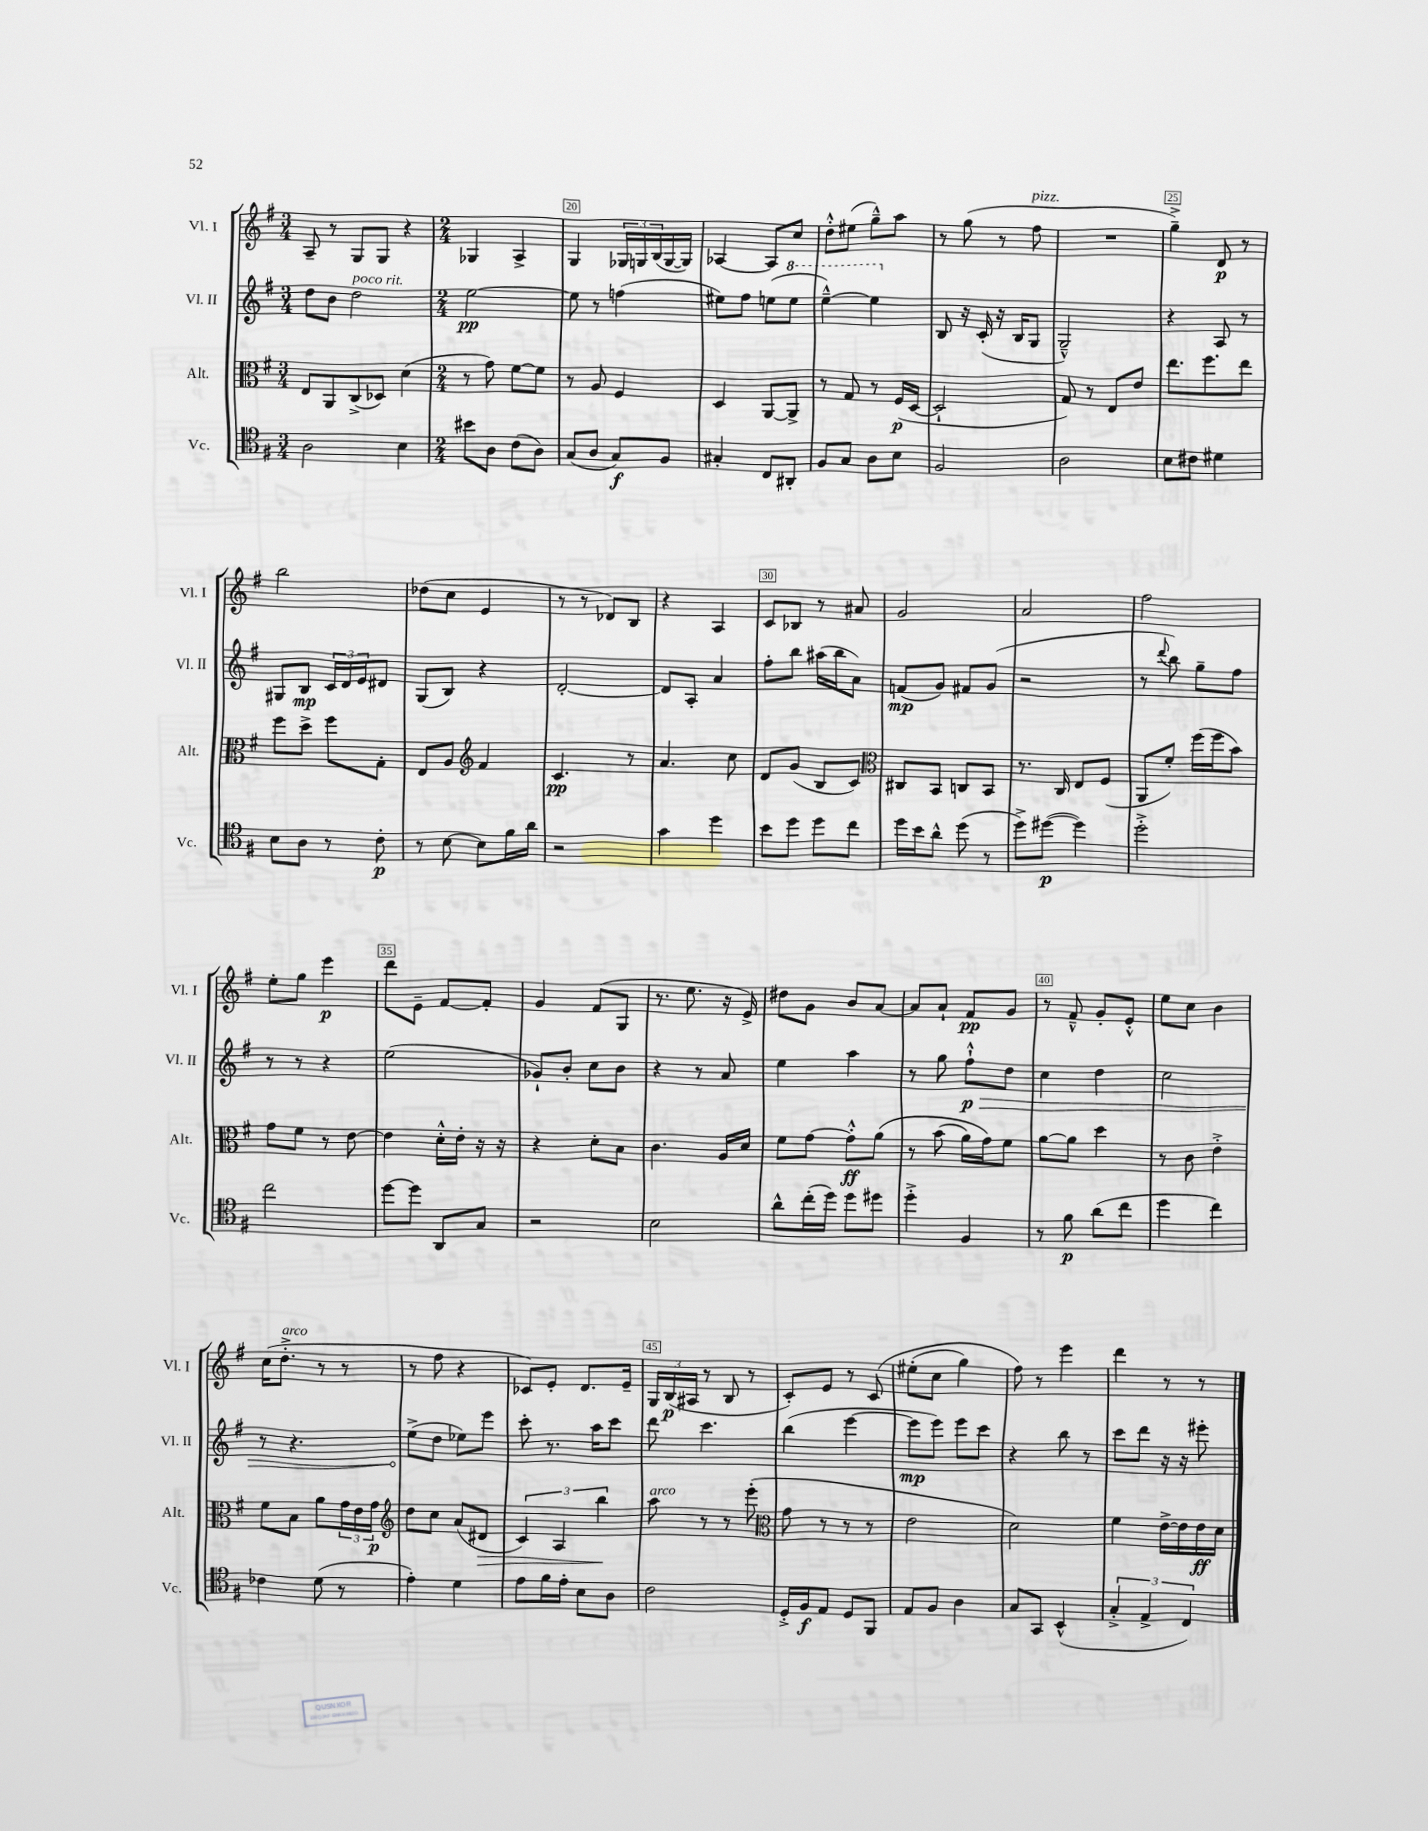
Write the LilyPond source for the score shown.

<<
\new StaffGroup <<
\new Staff = "s0" \with { instrumentName = "Vl. I" shortInstrumentName = "Vl. I" } {
    \clef treble \key g \major \numericTimeSignature \time 3/4
    a8-- r8 g8 g8 r4 |
    \numericTimeSignature \time 2/4 ges4 a4-> |
    g4 \tuplet 3/2 { ges16 g16 b16( } g16~ g16) |
    aes4~ aes8 c''8 |
    d''8-.-^ eis''8( g''8---^) a''8 |
    r8 g''8( r8 fis''8^\markup { \italic "pizz." } |
    R2 |
    g''4--->) d'8\p r8 |
    b''2 |
    des''8( c''8 e'4 |
    r8 r8 des'8) b8 |
    r4 a4 |
    c'8 bes8 r8 ais'8 |
    g'2 |
    a'2 |
    fis''2 |
    e''8-. g''8 e'''4\p |
    d'''8 e'8-- fis'8~ fis'8-. |
    g'4 fis'8( g8 |
    r8. e''8. r16 e'16->) |
    dis''8 g'8 b'8 a'8~ |
    a'8 a'8-! fis'8\pp g'8 |
    r8 fis'8---^ g'8-. e'8-.-^ |
    e''8 c''8 b'4 |
    c''16( d''8.-.->^\markup { \italic "arco" } r8 r8 |
    r8 fis''8 r4 |
    ces'8) e'8-. d'8. e'16-- |
    \tuplet 3/2 { g16 b16\p( ais16 } r8 b8 r8 |
    c'8-.) e'8 r8 c'8\( |
    eis''8-.( c''8 g''4) |
    fis''8\) r8 e'''4 |
    d'''4 r8 r8 \bar "|." |
}
\new Staff = "s1" \with { instrumentName = "Vl. II" shortInstrumentName = "Vl. II" } {
    \clef treble \key g \major \numericTimeSignature \time 3/4
    d''8 b'8 d''2^\markup { \italic "poco rit." } |
    \numericTimeSignature \time 2/4 e''2~\pp |
    e''8 r8 f''4( |
    eis''8) fis''8 e''8( \ottava #1 e'''8 |
    e'''4~---^) e'''4 \ottava #0 |
    b8 r16 c'16-.( r16 b16 g8 |
    g2---^) |
    r4 a8 r8 |
    gis8 b8\mp \tuplet 3/2 { c'16 d'16 e'16 } dis'8 |
    g8( b8) r4 |
    d'2~-. |
    d'8 a8-. a'4 |
    fis''8-. b''8 ais''16( b''16 a'8) |
    f'8\mp( g'8) fis'8 g'8( |
    r2 |
    r8 \appoggiatura { d'''8 } b''8) g''8-- fis''8 |
    r8 r8 r4 |
    e''2( |
    ges'8-!) b'8-. c''8 b'8 |
    r4 r8 a'8 |
    e''4 a''4 |
    r8 g''8 \once \override Hairpin.circled-tip = ##t fis''8-!-^\p\> d''8 |
    c''4 d''4 |
    c''2 |
    r8 r4. |
    e''8->\!( d''8 ees''8) e'''8 |
    c'''8-. r8. a''16 c'''8 |
    d'''8 c'''4. |
    b''4( e'''4~ |
    e'''8\mp e'''8) e'''8 c'''8 |
    r4 b''8 r8 |
    c'''8 d'''8 r16 r16 eis'''8-. \bar "|." |
}
\new Staff = "s2" \with { instrumentName = "Alt." shortInstrumentName = "Alt." } {
    \clef alto \key g \major \numericTimeSignature \time 3/4
    e8 a,8 c8->( des8) d'4( |
    \numericTimeSignature \time 2/4 r8 g'8) fis'8~ fis'8 |
    r8 a8 fis4 |
    d4 a,8~ a,8-> |
    r8 g8 r8 fis16\p( d16~ |
    d2-! |
    g8) r8 e8 e'8 |
    e''8. fis''8. e''8 |
    fis''8 d''8-> fis''8 g8-. |
    e8 a8 \clef treble fis'4 |
    c'4.\pp r8 |
    a'4. c''8 |
    d'8 g'8( b8 c'8) |
    \clef alto cis8 b,8 c8 b,8 |
    r8. c16 e8 fis8( |
    a,8 fis'8-.) fis''16( fis''16 b'8) |
    g'8 fis'8 r8 e'8~ |
    e'4 d'16-.-^ e'16-. r16 r16 |
    r4 d'8-. b8 |
    c'4. a16 d'16 |
    fis'8 g'8~ g'8-.-^\ff a'8\( |
    r8 b'8( a'16) g'16\) fis'8 |
    a'8~ a'8 d''4 |
    r8 c'8 e'4-.-> |
    fis'8 b8 a'8 \tuplet 3/2 { g'16 e'16 g'16\p } |
    \clef treble d''8 c''8 a'8( dis'8\> |
    \tuplet 3/2 { c'4) a4 b''4\! } |
    a''8^\markup { \italic "arco" } r8 r8 e'''8-.( |
    \clef alto g'8 r8 r8 r8 |
    e'2 |
    d'2) |
    fis'4 e'16~-> e'16 e'16\ff d'16 \bar "|." |
}
\new Staff = "s3" \with { instrumentName = "Vc." shortInstrumentName = "Vc." } {
    \clef tenor \key g \major \numericTimeSignature \time 3/4
    a2 b4 |
    \numericTimeSignature \time 2/4 bis'8 a8 c'8( a8) |
    g8( a8 g8\f) fis8 |
    gis4-. c8 ais,8-. |
    fis8 g8 a8 b8 |
    fis2 |
    a2 |
    b8 cis'8 dis'4 |
    b8 a8 r8 c'8-.\p |
    r8 b8~ b8 fis'16 a'16 |
    r2 |
    g'4 d''4 |
    b'8 d''8 d''8 c''8 |
    d''16 b'16 a'8-^ d''8( r8 |
    d''8->) dis''8~\p( dis''4) |
    d''2-.-> |
    c''2 |
    d''8~ d''8 a,8 g8 |
    r2 |
    b2 |
    a'8-^ c''16-.( d''16) d''8 dis''8 |
    d''4-.-> fis4 |
    r8 fis'8\p a'8( c''8 |
    d''4 c''4) |
    ces'4 d'8( r8 |
    e'4-.) d'4 |
    e'8 fis'16 e'16-. b8 a8 |
    c'2 |
    d16-.-> fis16\f e8 d8 fis,8 |
    e8 fis8 a4 |
    g8 g,8 b,4-^( |
    \tuplet 3/2 { g4-.-> e4-> c4) } \bar "|." |
}
>>
>>
\layout { \context { \Score currentBarNumber = #18 \override BarNumber.break-visibility = ##(#f #t #t) barNumberVisibility = #(every-nth-bar-number-visible 5) \override BarNumber.stencil = #(make-stencil-boxer 0.1 0.3 ly:text-interface::print) } }
